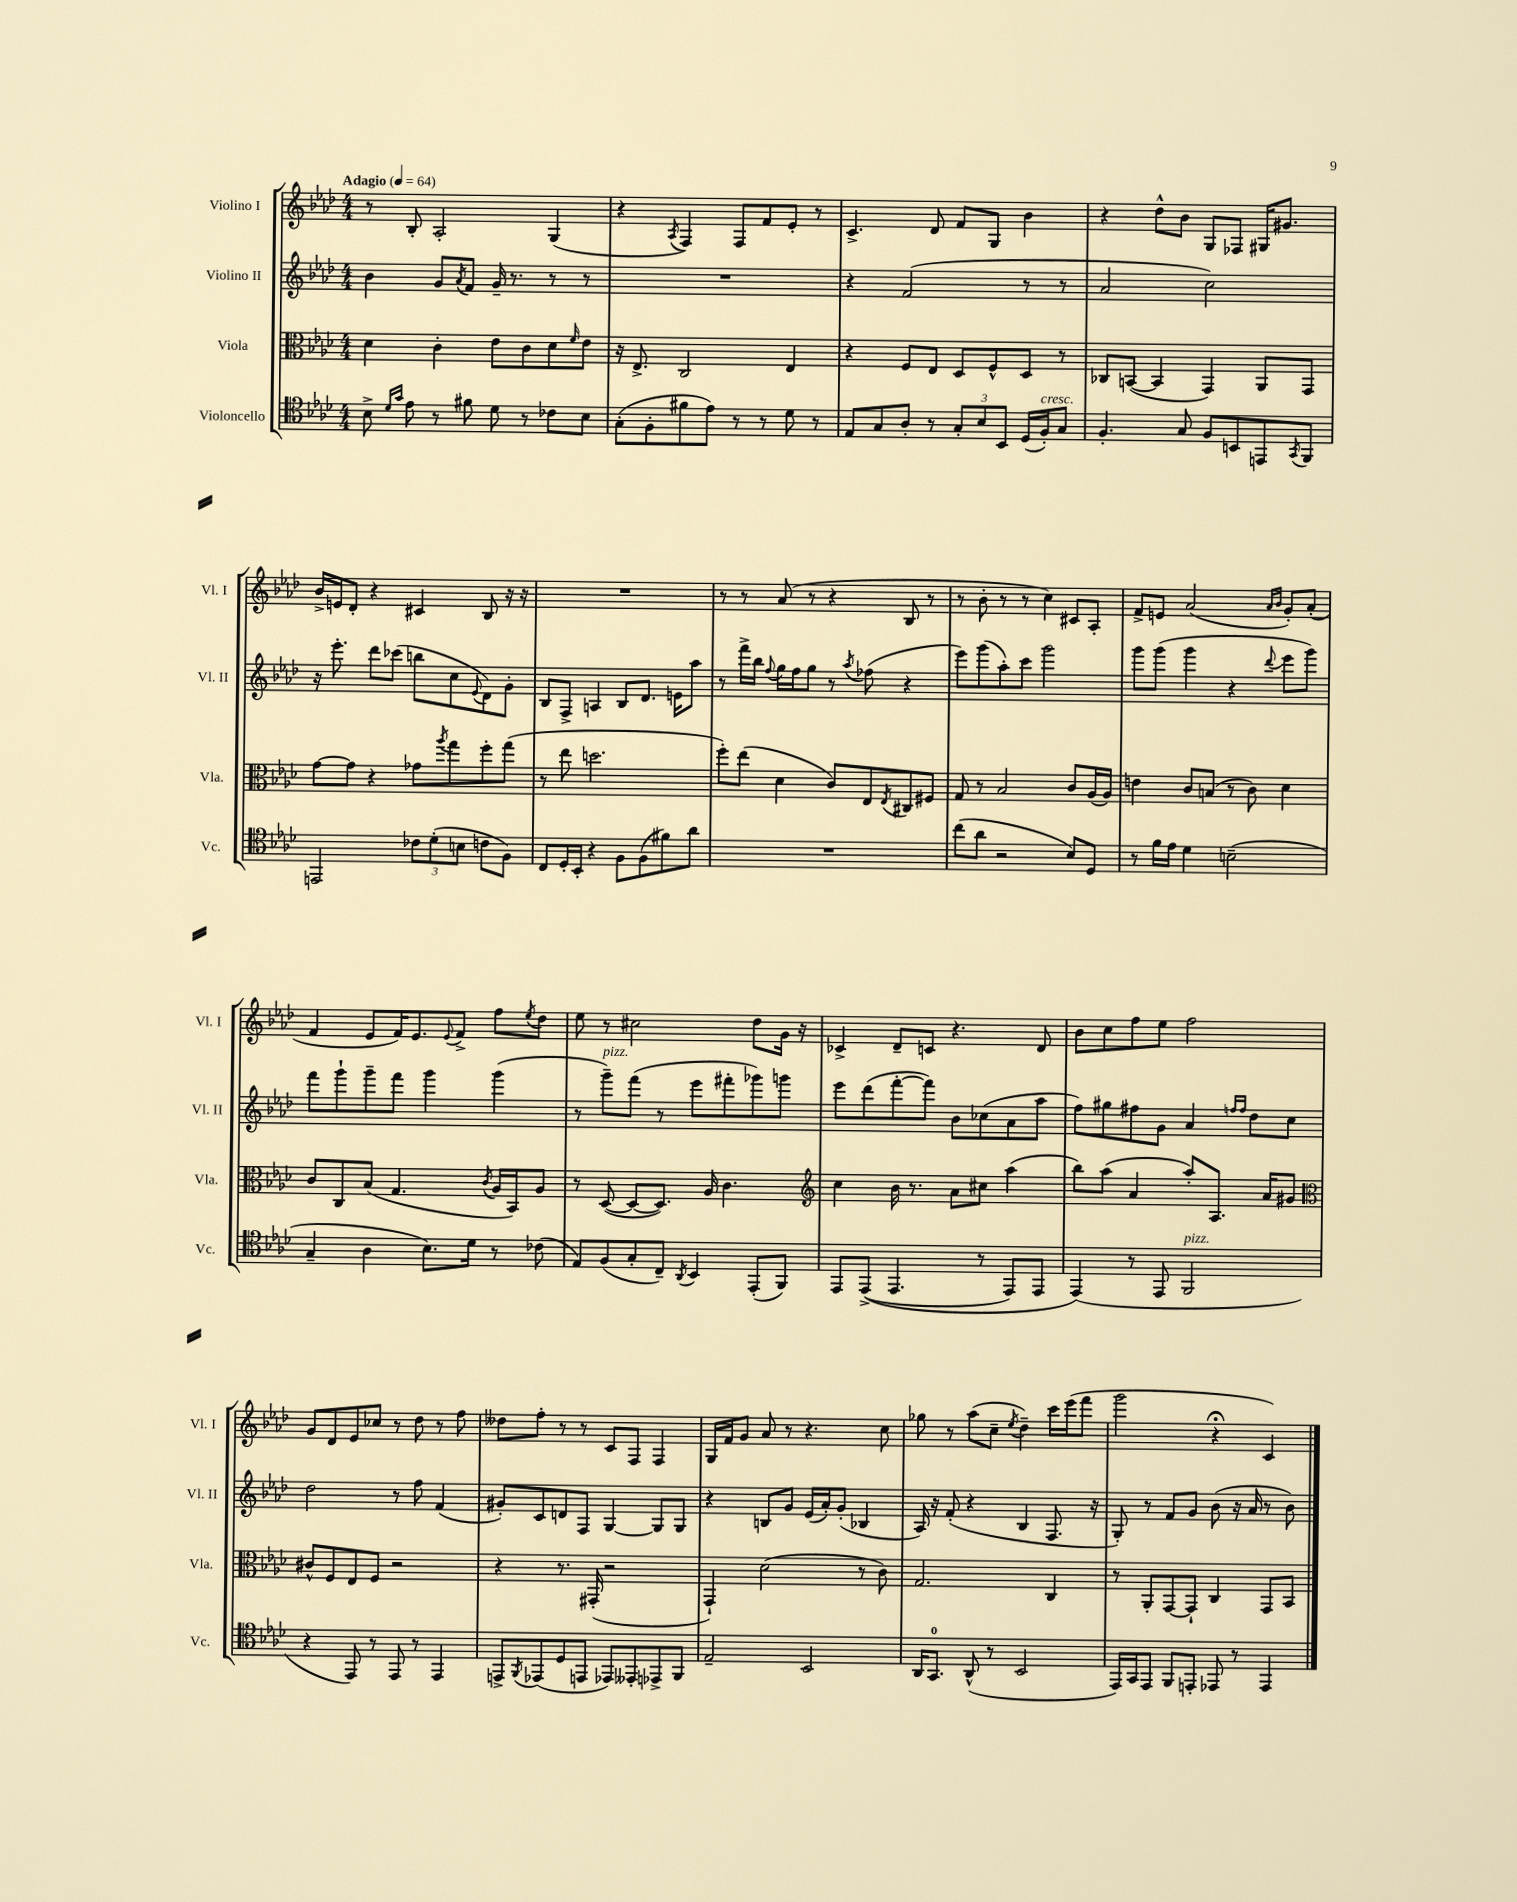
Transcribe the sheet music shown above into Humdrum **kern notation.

**kern	**kern	**kern	**kern
*part4	*part3	*part2	*part1
*staff4	*staff3	*staff2	*staff1
*I"Violoncello	*I"Viola	*I"Violino II	*I"Violino I
*I'Vc.	*I'Vla.	*I'Vl. II	*I'Vl. I
*clefC4	*clefC3	*clefG2	*clefG2
*k[b-e-a-d-]	*k[b-e-a-d-]	*k[b-e-a-d-]	*k[b-e-a-d-]
*M4/4	*M4/4	*M4/4	*M4/4
*MM64	*MM64	*MM64	*MM64
=1	=1	=1	=1
!	!	!	!LO:TX:a:B:t=Adagio
8B-^\	4d-\	4b-\	8r
16qqd-/LL	.	.	.
16qqg/JJ	.	.	.
8e-\	.	.	8B-'/
8r	4c'\	8g/L	2A-'/
.	.	8qa-/	.
8f#X\	.	8f/J	.
8d-\	8e-\L	16g~/	.
.	.	8.r	.
8r	8c\	.	.
8c-X\L	8d-\	8r	(4G/
.	16qqf/	.	.
8B-\J	8e-\J	8r	.
=2	=2	=2	=2
(8G'\L	16r	1r	4r
.	8.E-^/	.	.
8F'\	.	.	.
.	.	.	8qA-/
8f#X\	2C/	.	4F/)
8e-\J)	.	.	.
8r	.	.	8F/L
8r	.	.	8f/
8d-\	4E-/	.	8e-'/J
8r	.	.	8r
=3	=3	=3	=3
8E-/L	4r	4r	4.c^/
8G/	.	.	.
8A-'/J	8F/L	(2f/	.
8r	8E-/J	.	8d-/
12G'/L	8D-/L	.	8f/L
12B-/	.	.	.
.	8F^^/	.	8G/J
12BB-/J	.	.	.
(16D-/LL	8D-/J	8r	4b-\
!LO:TX:a:i:t=cresc.	!	!	!
16F'/J)	.	.	.
8G/J	8r	8r	.
=4	=4	=4	=4
4.F'/	8C-X/L	2a-/	4r
.	([8BBn/J	.	.
.	4BB/]	.	8dd-^^\L
8G/	.	.	8b-\J
8F/L	4GG/)	2cc\)	8G/L
8BBn/	.	.	8F-X/J
8EEn/	8AA-/L	.	16G#X/KL
.	.	.	8.g#X/J
8qGG/	.	.	.
8FF/J	8GG/J	.	.
!!LO:LB:g=z
=5	=5	=5	=5
2EEn/	[8g\L	16r	16b-^/LL
.	.	8.eee-'\	16en/J
.	8g\J]	.	8d-'/J
.	4r	8ddd-\L	4r
.	.	(8ccc-X\J	.
12c-X\L	8g-X\L	8bbn\L	4c#X/
(12d-'\	.	.	.
.	8qaa-/	.	.
.	8gg\	8cc\	.
12Bn\J	.	.	.
.	.	8qqe-/	.
8cn\L	8ff'\	8d-\)	8B-/
8F\J)	(8gg\J	8g'\J	16r
.	.	.	16r
=6	=6	=6	=6
8C/L	8r	8B-/L	1r
16D-'/L	8ee-\	8F^/J	.
16BB-'/JJ	.	.	.
4r	2.ddn\	4An/	.
8F\L	.	8B-/L	.
(8F\	.	8.d-/J	.
8f#X\)	.	.	.
.	.	16en\KL	.
8a-\J	.	8aa-\J	.
=7	=7	=7	=7
1r	8ff'\L)	8r	8r
.	(8ee-\J	16fff^\LL	8r
.	.	16bb-\JJ	.
.	.	8qqff/	.
.	4d-\	16gg\LL	(8a-/
.	.	16ff\J	.
.	.	8gg\J	8r
.	8c/L)	8r	4r
.	.	8qaa-/	.
.	8E-/	(8ff-X\	.
.	8qE-/	.	.
.	8C#X/	4r	8B-/
.	8F#X/J	.	8r
=8	=8	=8	=8
(8cc\L	8G/	8eee-\L)	8r
8a-\J	8r	(8ggg\	8b-'\
2r	2B-/	8aa-'\)	8r
.	.	8ccc\J	8r
.	.	2ggg\	4cc\)
8B-/L)	8c/L	.	8c#X/L
8D-/J	(16A-/L	.	8A-'/J
.	16A-/JJ)	.	.
=9	=9	=9	=9
8r	4en\	8ggg\L	8f^/L
16f\LL	.	(8ggg\J	8en/J
16e-\JJ	.	.	.
4d-\	8c/L	4ggg\	(2a-/
.	(8Bn/J	.	.
(2Bn~\	8r	4r	.
.	8c\)	.	.
.	.	.	16qqa-/LL
.	.	8qqddd-/	16qqb-/JJ
.	4d-\	8eee-\L	8g'/L)
.	.	8ggg\J)	(8a-'/J
!!LO:LB:g=z
=10	=10	=10	=10
4G~/	8c/L	8fff\L	4f/
.	8C/	8ggg`\	.
4A-\	(8B-/J	8ggg~\	8e-/L
.	4.G/	8fff\J	16f/K)
.	.	.	8.e-/
8.B-\L)	.	4ggg\	.
.	.	.	8qqe-/
.	.	.	8f^/J
16d-\Jk	.	.	.
.	8qc/	.	.
8r	16A-/LL	(4ggg\	8ff\L
.	16BB-/J)	.	.
.	.	.	8qee-/
(8c-X\	8A-/J	.	8dd-\J
=11	=11	=11	=11
8E-/L)	8r	8r	8ee-\
!	!	!LO:TX:a:i:t=pizz.	!
(8F/	([8D-/	8ggg~\L)	8r
8G'/	8D-/L_	(8fff\J	2cc#X\
8C~/J)	8.D-/J])	8r	.
8qAA-/	.	.	.
4BB-/	.	8eee-\L	.
.	16A-/	.	.
.	4.c\	8fff#X'\	.
(8EE-'/L	.	8ggg-X\)	8dd-\L
8FF/J)	.	8gggn\J	16g\Jk
.	.	.	16r
=12	=12	=12	=12
*	*clefG2	*	*
8EE-/L	4cc\	8eee-\L	4c-X^/
((8EE-^/J	.	(8ddd-\	.
4.EE-/	16b-\	[8fff'\	8d-~/L
.	8.r	.	.
.	.	8fff\J])	8cn/J
.	8a-\L	8b-\L	4.r
8r	8cc#X\J	(8cc-X\	.
8EE-/L)	(4aa-\	8a-\	.
8EE-/J	.	8aa-\J	8d-/
=13	=13	=13	=13
(4EE-/)	8bb-\L)	8ff\L)	8b-\L
.	(8aa-\J	8gg#X\	8cc\
8r	4a-/	8ff#X\	8ff\
8EE-/	.	8g\J	8ee-\J
!LO:TX:a:i:t=pizz.	!	!	!
2FF/	8aa-'/L)	4a-/	2ff\
.	8.A-/J	.	.
.	.	16qqffn/LL	.
.	.	16qqff/JJ	.
.	.	8dd-\L	.
.	16a-/KL	.	.
.	8g#X/J	8cc\J	.
!!LO:LB:g=z
=14	=14	=14	=14
*	*clefC3	*	*
4r	8c#X^^/L	2dd-\	8g/L
.	8F/	.	8d-/
8EE-/)	8E-/	.	8e-/
8r	8F/J	.	8cc-X/J
8EE-/	2r	8r	8r
8r	.	8ff\	8dd-\
4EE-/	.	(4f/	8r
.	.	.	8ff\
=15	=15	=15	=15
8EEn^/L	4r	8g#X'/L)	8dd--X\L
8qFF/	.	.	.
(8EE-X/	.	8c/	8ff'\J
8D-/	8.r	8dn/	8r
8EEn/J	.	8F/J	8r
.	(16GG#X'/	.	.
8EE-X/L)	2r	[4G/	8c/L
8EE--X'/	.	.	8F/J
8EE-X^/	.	8G/L]	4F/
8FF/J	.	8G/J	.
=16	=16	=16	=16
2E-~/	4GG`/)	4r	16G/LL
.	.	.	16f/J
.	.	.	8g/J
.	(2d-\	8Bn/L	8a-/
.	.	8g/J	8r
2BB-/	.	(16e-/LL	4.r
.	.	16a-'/J)	.
.	.	(8g'/J	.
.	8r	4B-X/	.
.	8c\)	.	8cc\
=17	=17	=17	=17
16AA-/KL	2.G/	16A-/)	8gg-X\
8.GG/J	.	16r	.
.	.	(8f'/	8r
(8AA-^^/	.	4r	(8aa-\L
8r	.	.	8cc~\J
.	.	.	8qee-/
2BB-/	.	4B-/	4dd-~\)
.	4C/	8.F/	16ccc\LL
.	.	.	(16eee-\J
.	.	.	8fff\J
.	.	16r	.
=18	=18	=18	=18
16EE-/LL)	8r	8G'/)	2ggg\
16GG/J	.	.	.
8EE-/J	8AA-'/L	8r	.
8FF/L	[8GG/	8f/L	.
8EEn'/J	8GG`/J]	8g/J	.
8EE-X/	4C/	(8b-\	4r;<
8r	.	16r	.
.	.	16a-/	.
4EE-/	8GG/L	8r	4c/)
.	8BB-/J	8b-\)	.
==	==	==	==
*-	*-	*-	*-
